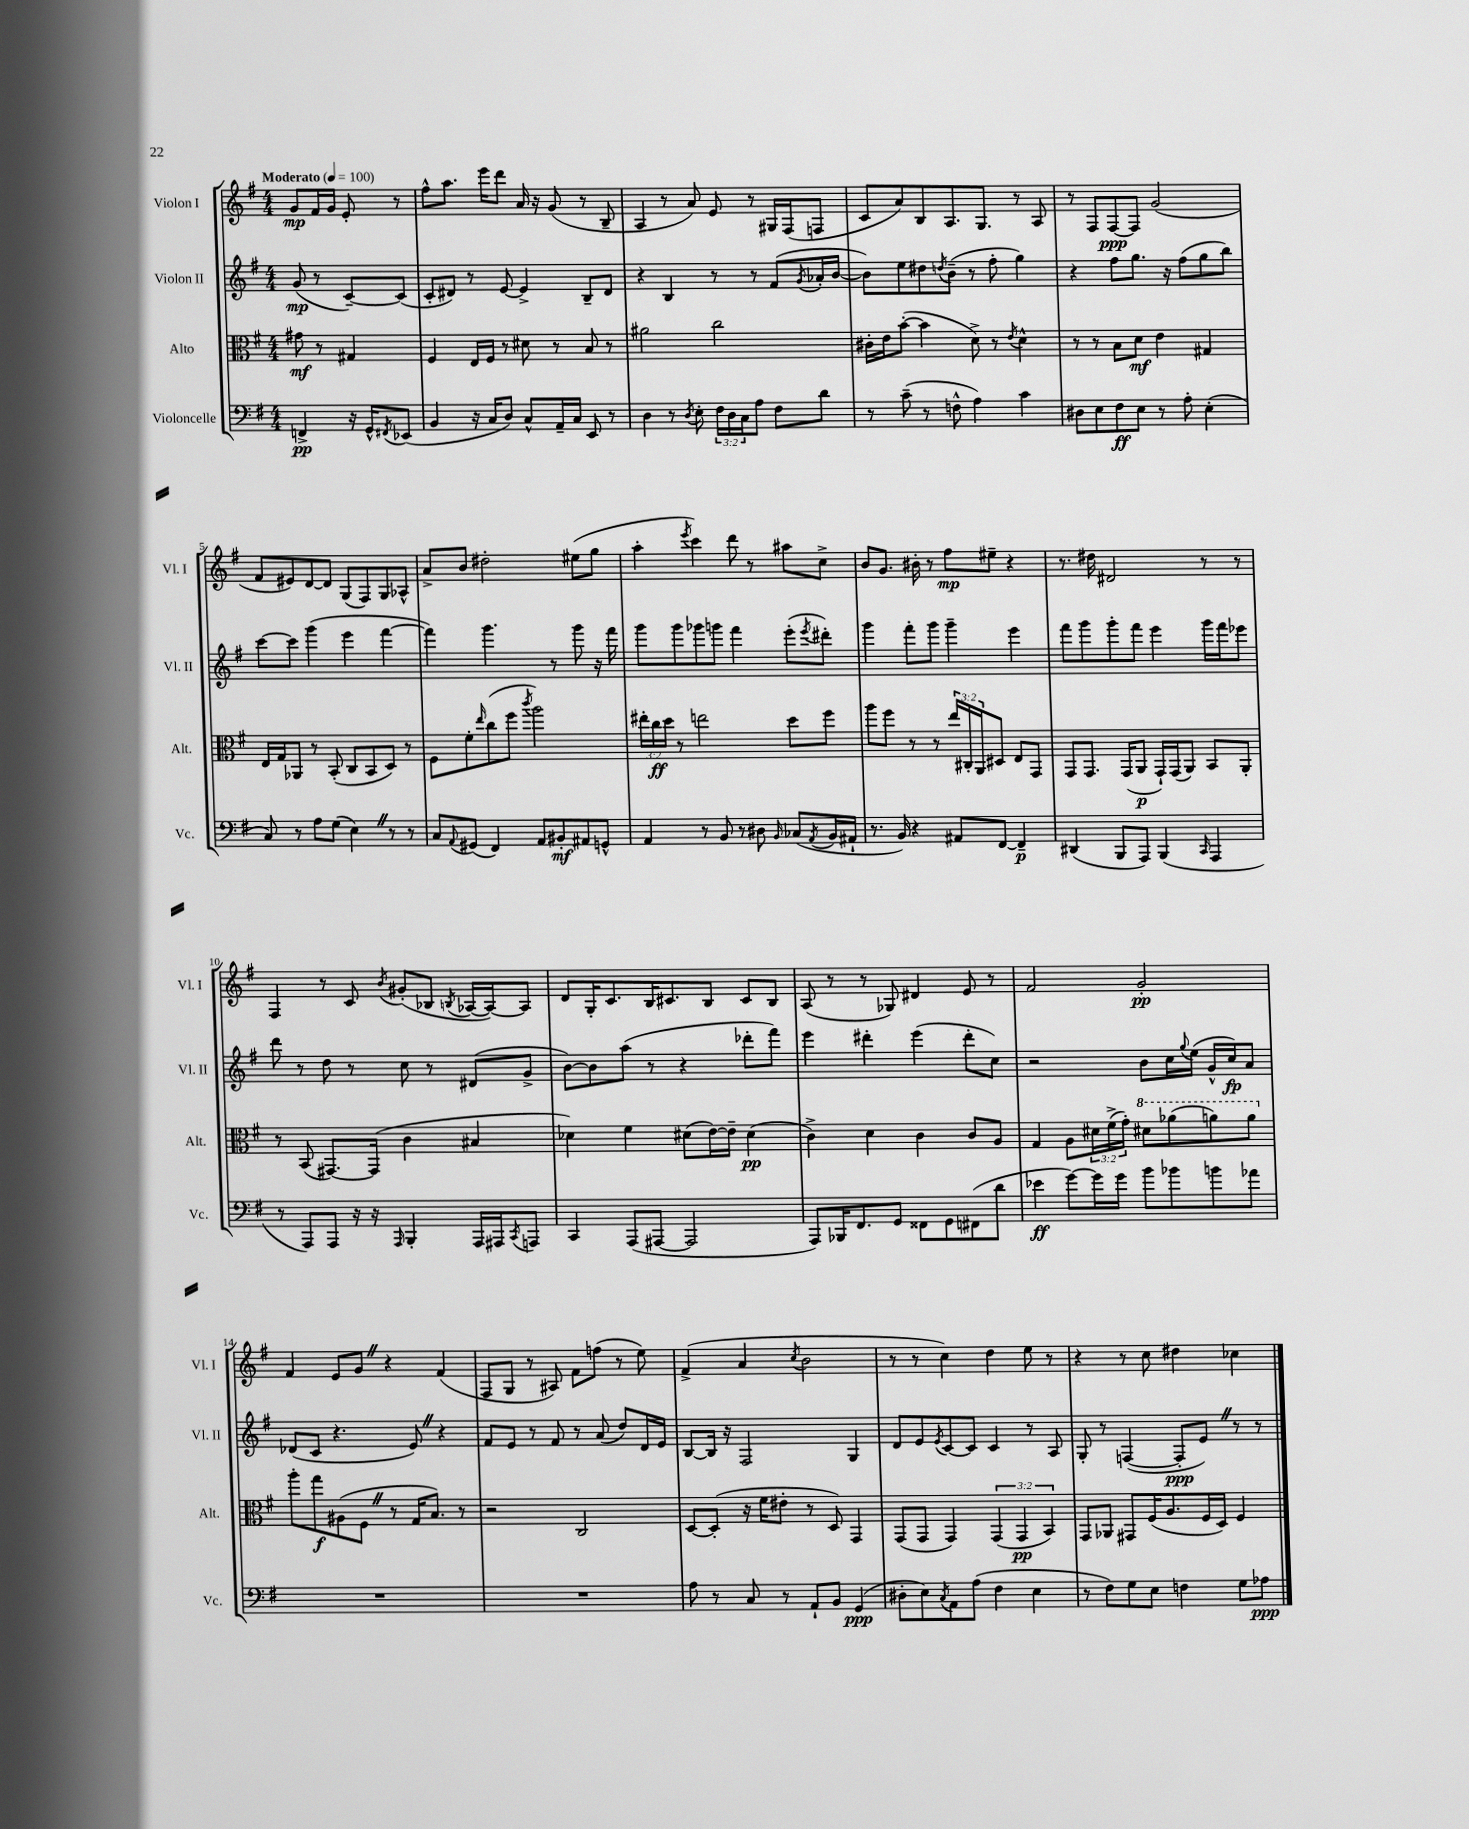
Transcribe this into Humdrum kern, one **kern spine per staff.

**kern	**kern	**kern	**kern
*staff4	*staff3	*staff2	*staff1
*clefF4	*clefC3	*clefG2	*clefG2
*k[f#]	*k[f#]	*k[f#]	*k[f#]
*M4/4	*M4/4	*M4/4	*M4/4
*MM100	*MM100	*MM100	*MM100
4FF^/	8g#\	(8g/	8g/L
.	8r	8r	16f#/L
.	.	.	16g/JJ
16r	4G#/	[8c~/L)	8e'/
16GG^^/LK	.	.	.
8qFF#/	.	.	.
(8EE-/J	.	(8c/]J	8r
=	=	=	=
4BB/	4F#/	8c'/L	8ff#^^\L
.	.	8d#/J)	8.aa\J
16r	16E/LL	8r	.
16C/LK	16F#/JJ	.	16eee\LK
8D/J)	8r	[8e/	8ddd\J
8C^^/L	8d#\	4e^/]	16a/
.	.	.	16r
16AA~/L	8r	.	(8g/
16C/JJ	.	.	.
8EE/	8B/	8B~/L	8r
8r	8r	8d#/J	8B~/
=	=	=	=
4D\	2a#\	4r	4A/
8r	.	4B/	8r
8qD/	.	.	.
8E'\	.	.	8a/)
24F#\LL	2cc\	8r	8e/
24D\	.	.	.
24C\J	.	.	.
8A\J	.	8r	8r
8F#\L	.	(8f#/L	16G#/LL
.	.	.	(16F#/J
.	.	8qg/	.
8d\J	.	16a-'/L	8F/J
.	.	[16b/JJ	.
=	=	=	=
8r	16c#'\LL	8b\]L)	8c/L
.	16e\J	.	.
(8c~\	([8b'\J	8ee\	8a/)
8r	4b\]	8dd#\	8B/
.	.	8qdd/	.
8F^^\	.	(8b~\J	8.A/
4A\)	8d^\)	8r	.
.	.	.	8.G/J
.	8r	8ff#'\	.
.	8qe/	.	.
4c\	4d^^\	4gg\)	8r
.	.	.	8A/
=	=	=	=
8D#\L	8r	4r	8r
8E\	8r	.	8F#/L
8F#\	8B\L	8ff#\L	[8F#/
8E\J	8d\J	8.gg\J	8F#/]J
8r	4e\	.	(2g/
.	.	16r	.
8A'\	.	(8ff#\L	.
(4E'\	4G#/	8gg\	.
.	.	8bb\J)	.
=	=	=	=
8C/)	16E/LL	[8ccc\L	8f#/L
.	16G/J	.	.
8r	8AA-/J	8ccc\]J	8e#/)
8A\L	8r	(4ggg\	[8d/
(8G\J	(8BB'/	.	8d/]J
4E\)	8C/L	4eee\	(8G/L
.	8BB/	.	8F#/)
8r	8D/J)	[4fff#\	8G/
8r	8r	.	8A-^^/J
=	=	=	=
8C/L	8F#\L	4fff#\])	8a^/L
8qqAA/	.	.	.
(8GG#/J	8f#'\	.	8b/J
.	16qqee/	.	.
4FF#/)	(8cc\	4.ggg\	2dd#'\
.	8ff#\J	.	.
.	8qccc/	.	.
8AA/L	2aa\)	.	.
8BB#'/	.	8r	.
8AA#/	.	8ggg\	(8ee#\L
8GG^^/J	.	16r	8gg\J
.	.	16fff#\	.
=	=	=	=
4AA/	24ee#'\LL	8ggg\L	4aa'\
.	24cc\	.	.
.	24dd\JJ	.	.
.	8r	8ggg\	.
.	.	.	8qeee/
8r	2ee\	8ggg-\	4ccc\)
8BB/	.	8ggg\J	.
8r	.	4fff#\	8ddd\
8D#\	.	.	8r
16qqBB/	.	.	.
(8C-/L	8dd\L	(8eee'\L	8aa#\L
8qAA/	.	8qeee/	.
16BB/L	8ff#\J	8ddd#'\J)	8cc^\J
16AA#`/JJ	.	.	.
=	=	=	=
8.r	8aa\L	4ggg\	8b/L
.	8ff#\J	.	8.g/J
16BB/)	.	.	.
4r	8r	8fff#'\L	.
.	.	.	16b#'\
.	8r	8ggg\J	8r
8AA#/L	24ee/LL	4ggg~\	8ff#\L
.	24C#'/	.	.
.	24AA/J	.	.
[8FF#/J	8D#/J	.	8ee#~\J
4FF#~/]	8E/L	4eee\	4r
.	8GG/J	.	.
=	=	=	=
(4DD#/	8GG/L	8fff#\L	8.r
.	8.GG/J	8ggg\	.
.	.	.	16dd#\
8BBB/L	.	8ggg'\	2d#/
.	(16GG/LK	.	.
8AAA/J)	8AA/J	8fff#\J	.
(4BBB/	16GG`/LL)	4eee\	.
.	(16GG/J	.	.
.	8AA/J)	.	.
16qqCC/	.	.	.
4AAA/	8BB/L	16ggg\LL	8r
.	.	16fff#\J	.
.	8AA'/J	8eee-\J	8r
=	=	=	=
8r	8r	8ddd\	4F#/
8AAA/L)	(8BB/	8r	.
8AAA/J	[8.GG#/L)	8dd\	8r
16r	.	8r	8c/
16r	(16GG#/]Jk	.	.
16qqAAA/	.	.	8qb/
4BBB'/	4c\	8cc\	(8g#'/L
.	.	8r	8B-/J
.	.	.	8qB/
16AAA/LL	4B#/	(8d#/L	[16A-/LL
16AAA#/J	.	.	16A-/_J)
8qCC/	.	.	.
8AAA/J	.	8g^/J	8A-/]J
=	=	=	=
4CC/	4d-\)	[8b\L)	8d/L
.	.	8b\]	16G'/K
.	.	.	8.c/
(8AAA/L	4f#\	(8aa\J	.
[8AAA#/J	.	8r	16B/K
.	.	.	8.c#/
2AAA#/]	(8d#\L	4r	.
.	[16e\L)	.	8B/J
.	16e~\]JJ	.	.
.	(4d#\	8ddd-'\L	8c#/L
.	.	8fff#\J)	8B/J
=	=	=	=
8AAA/L)	4c^\)	4eee\	(8A/
16BBB-/K	.	.	8r
8.FF#/	.	.	.
.	4d\	4ddd#'\	8r
8GG/J	.	.	8G-/)
8FF##\L	4c\	(4eee\	4d#/
8GG\	.	.	.
(8FF#\	8c/L	8ddd#'\L	8e/
8d\J	8A/J	8cc\J)	8r
=	=	=	=
4e-\	4G/	2r	2f#/
[8g\L)	8A\L	.	.
16g\]L	24d#\L	.	.
.	(24f#^\	.	.
16g\JJ	.	.	.
.	24g'\JJ)	.	.
8b\L	8dd#\L	8b\L	2g'/
8b-\	(8aa-\	16cc\L	.
.	.	8qqgg/	.
.	.	(16ee\JJ	.
8b\	8aa\)	16g^^/LL	.
.	.	16cc/J)	.
8a-\J	8aa\J	8a/J	.
=	=	=	=
1r	8aa'\L	(8d-/L	4f#/
.	8gg\	8c/J	.
.	(8A#\	4.r	8e/L
.	8F#\J	.	8g/J
.	8r	.	4r
.	16G/LK	8e/)	.
.	8.B/J)	.	.
.	.	4r	(4f#/
.	8r	.	.
=	=	=	=
1r	2r	8f#/L	8F#/L
.	.	8e/J	8G/J
.	.	8r	8r
.	.	8f#/	8A#/)
.	2C/	8r	8f#\L
.	.	(8a/	(8ff\J
.	.	8dd/L)	8r
.	.	16d/L	8ee\)
.	.	16e/JJ	.
=	=	=	=
8A\	[8D/L	[8B/L	(4f#^/
8r	(8D'/]J	16B/]Jk	.
.	.	16r	.
8C/	16r	2F#/	4a/
.	16f#\LK	.	.
8r	8e#'\J	.	.
.	.	.	8qcc/
8AA`/L	8r	.	2b\
8BB/J	8D/)	.	.
(4GG/	4GG/	4G/	.
=	=	=	=
8D#'\L	(8GG/L	8d/L	8r
8E\)	8GG/J	8e/	8r
8qC/	.	8qe/	.
8AA\	4GG/)	[8c/	4cc\)
(8A\J	.	8c/]J	.
4F#\	(6GG/	4c/	4dd\
.	6GG/	.	.
4E\	.	8r	8ee\
.	6BB/)	.	.
.	.	8A/	8r
=	=	=	=
8r	8GG/L	8G'/	4r
8F#\L)	8AA-/J	8r	.
8G\	8GG#/L	([4F/	8r
8E\J	(16F#/K	.	8cc\
.	8.A/	.	.
4F\	.	8F'/]L	4dd#\
.	16F#/L	8e/J)	.
.	16D/JJ)	.	.
8G\L	4F#/	8r	4cc-\
8A-\J	.	8r	.
==	==	==	==
*-	*-	*-	*-
